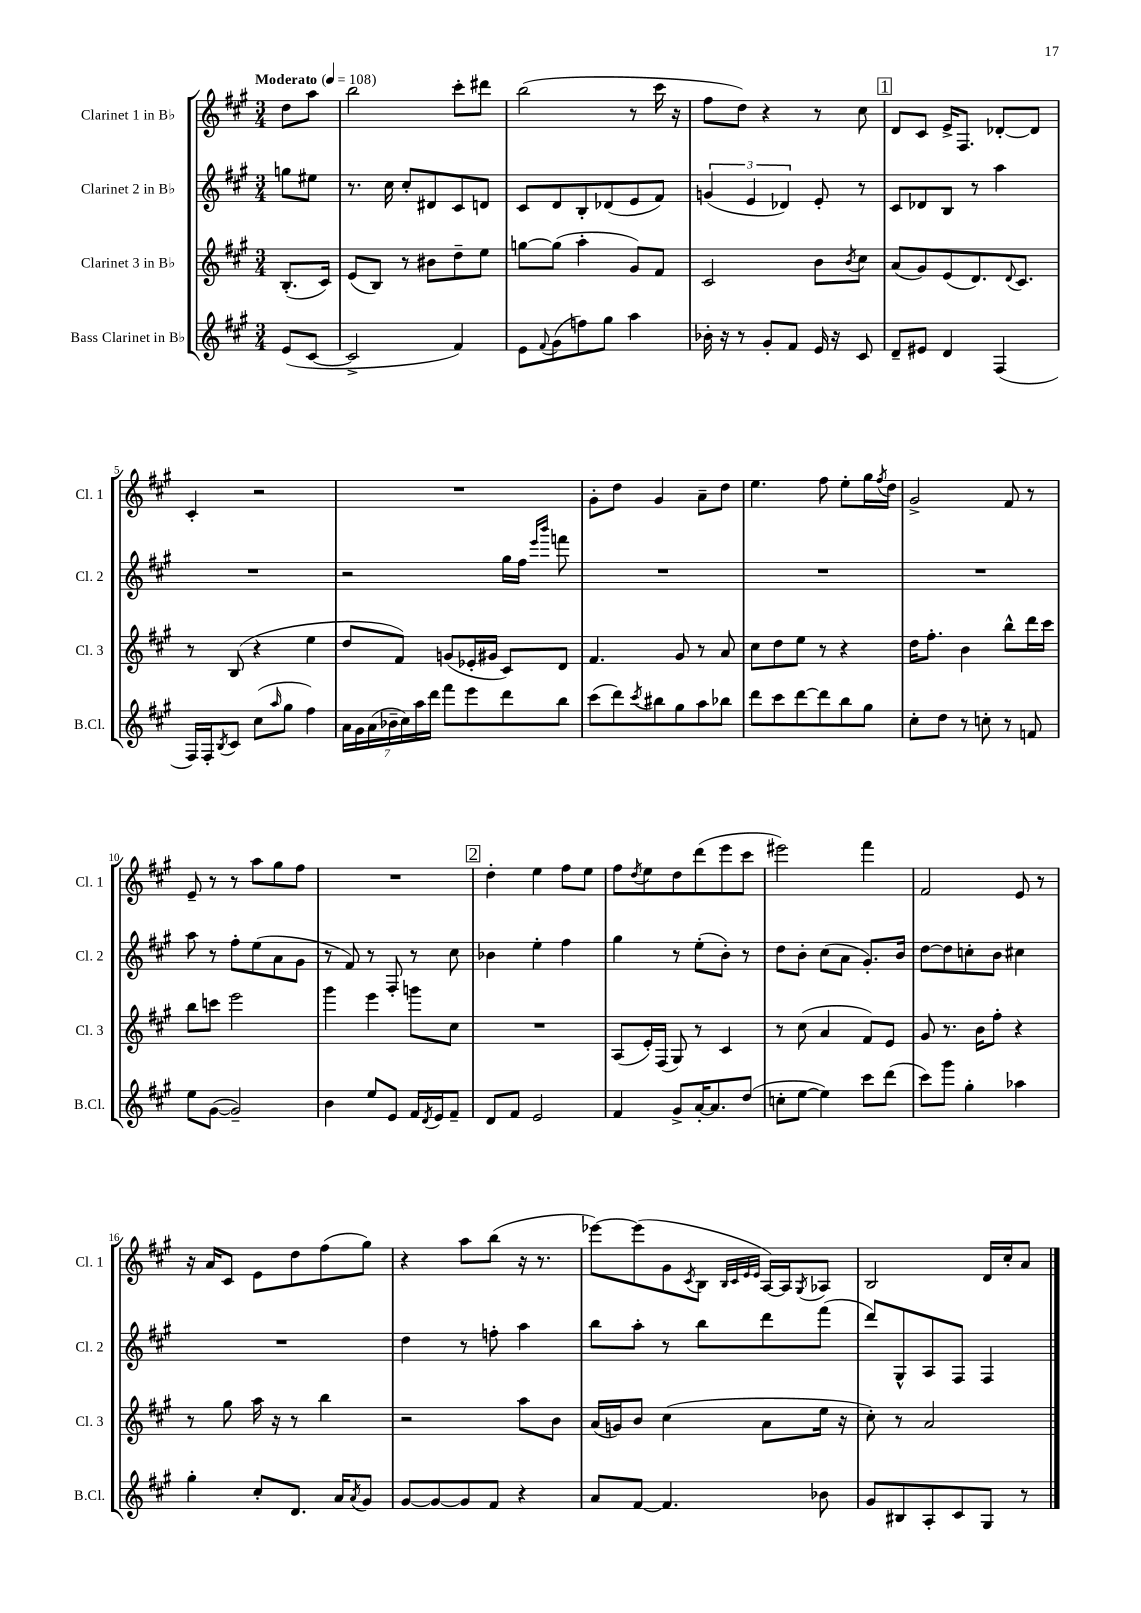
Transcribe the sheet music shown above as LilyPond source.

<<
\new StaffGroup <<
\new Staff = "s0" \with { instrumentName = "Clarinet 1 in Bb" shortInstrumentName = "Cl. 1" } {
    \clef treble \key a \major \numericTimeSignature \time 3/4 \partial 4 \tempo "Moderato" 4 = 108
    d''8 a''8 |
    b''2 cis'''8-. dis'''8 |
    b''2( r8 cis'''16 r16 |
    fis''8 d''8) r4 r8 cis''8 |
    \mark \markup { \box "1" } d'8 cis'8 e'16-> fis8. des'8~-. des'8 |
    cis'4-. r2 |
    R2. |
    gis'8-. d''8 gis'4 a'8-- d''8 |
    e''4. fis''8 e''8-. gis''16 \acciaccatura { fis''8 } d''16 |
    gis'2-> fis'8 r8 |
    e'8-- r8 r8 a''8 gis''8 fis''8 |
    R2. |
    \mark \markup { \box "2" } d''4-. e''4 fis''8 e''8 |
    fis''8 \acciaccatura { d''8 } e''8 d''8 d'''8( e'''8 cis'''8 |
    eis'''2) fis'''4 |
    fis'2 e'8 r8 |
    r16 a'16 cis'8 e'8 d''8 fis''8( gis''8) |
    r4 a''8 b''8( r16 r8. |
    ees'''8~) ees'''8( gis'8 \acciaccatura { cis'8 } b8 \grace { b32 cis'32 e'32 e'32 } a16~) a16 \acciaccatura { gis8 } aes8 |
    b2 d'16 cis''16-. a'8 \bar "|." |
}
\new Staff = "s1" \with { instrumentName = "Clarinet 2 in Bb" shortInstrumentName = "Cl. 2" } {
    \clef treble \key a \major \numericTimeSignature \time 3/4 \partial 4
    g''8 eis''8 |
    r8. cis''16 cis''8-. dis'8 cis'8 d'8 |
    cis'8 d'8 b8-. des'8( e'8 fis'8) |
    \tuplet 3/2 { g'4( e'4 des'4) } e'8-. r8 |
    \mark \markup { \box "1" } cis'8 des'8 b8 r8 a''4 |
    R2. |
    r2 gis''16 fis''16 \grace { e'''16 b'''16 } f'''8 |
    R2. |
    R2. |
    R2. |
    a''8 r8 fis''8-. e''8( a'8 gis'8 |
    r8 fis'8) r8 fis8-. r8 cis''8 |
    \mark \markup { \box "2" } bes'4 e''4-. fis''4 |
    gis''4 r8 e''8-.( b'8-.) r8 |
    d''8 b'8-. cis''8( a'8 gis'8.-.) b'16 |
    d''8~ d''8 c''8-. b'8 cis''4 |
    R2. |
    d''4 r8 f''8-. a''4 |
    b''8 a''8-. r8 b''8 d'''8 fis'''8( |
    d'''8) gis8-^ a8 fis8 fis4 \bar "|." |
}
\new Staff = "s2" \with { instrumentName = "Clarinet 3 in Bb" shortInstrumentName = "Cl. 3" } {
    \clef treble \key a \major \numericTimeSignature \time 3/4 \partial 4
    b8.-.( cis'16) |
    e'8( b8) r8 bis'8 d''8-- e''8 |
    g''8~ g''8( a''4-. gis'8) fis'8 |
    cis'2 b'8 \acciaccatura { b'8 } cis''8 |
    \mark \markup { \box "1" } a'8( gis'8) e'8( d'8.) \appoggiatura { d'8 } cis'8. |
    r8 b8( r4 e''4 |
    d''8 fis'8) g'8( ees'16-. gis'16 cis'8) d'8 |
    fis'4. gis'8 r8 a'8 |
    cis''8 d''8 e''8 r8 r4 |
    d''16 fis''8.-. b'4 b''8-^ d'''16 cis'''16 |
    b''8 c'''8 e'''2 |
    gis'''4 e'''4 g'''8 cis''8 |
    \mark \markup { \box "2" } R2. |
    a8( e'16-.) fis16( gis8) r8 cis'4 |
    r8 cis''8( a'4 fis'8) e'8 |
    gis'8 r8. b'16 fis''8-. r4 |
    r8 gis''8 a''16 r16 r8 b''4 |
    r2 a''8 b'8 |
    a'16( g'16) b'8 cis''4( a'8 e''16 r16 |
    cis''8-.) r8 a'2 \bar "|." |
}
\new Staff = "s3" \with { instrumentName = "Bass Clarinet in Bb" shortInstrumentName = "B.Cl." } {
    \clef treble \key a \major \numericTimeSignature \time 3/4 \partial 4
    e'8( cis'8~ |
    cis'2-> fis'4) |
    e'8 \appoggiatura { fis'8 } gis'8( f''8) gis''8 a''4 |
    bes'16-. r16 r8 gis'8-. fis'8 e'16 r16 cis'8 |
    \mark \markup { \box "1" } d'8-- eis'8 d'4 fis4( |
    fis16) fis16-. \acciaccatura { b8 } cis'8 cis''8( \grace { a''16 } gis''8 fis''4) |
    \tuplet 7/4 { a'16 gis'16 a'16( bes'16-- cis''16) a''16 d'''16 } fis'''8 e'''8 d'''8 b''8 |
    cis'''8( d'''8) \acciaccatura { cis'''8 } bis''8 gis''8 a''8 bes''8 |
    d'''8 cis'''8 d'''8~ d'''8 b''8 gis''8 |
    cis''8-. d''8 r8 c''8-. r8 f'8 |
    e''8 gis'8~( gis'2--) |
    b'4 e''8 e'8 fis'16 \acciaccatura { d'8 } e'16 fis'8-- |
    \mark \markup { \box "2" } d'8 fis'8 e'2 |
    fis'4 gis'8-> a'16~-. a'8. d''8( |
    c''8-. e''8~ e''4) cis'''8 d'''8( |
    cis'''8) gis'''8 gis''4-. aes''4 |
    gis''4-. cis''8-. d'8. a'16 \acciaccatura { a'8 } gis'8 |
    gis'8~ gis'8~ gis'8 fis'8 r4 |
    a'8 fis'8~ fis'4. bes'8 |
    gis'8 bis8 a8-. cis'8 gis8 r8 \bar "|." |
}
>>
>>
